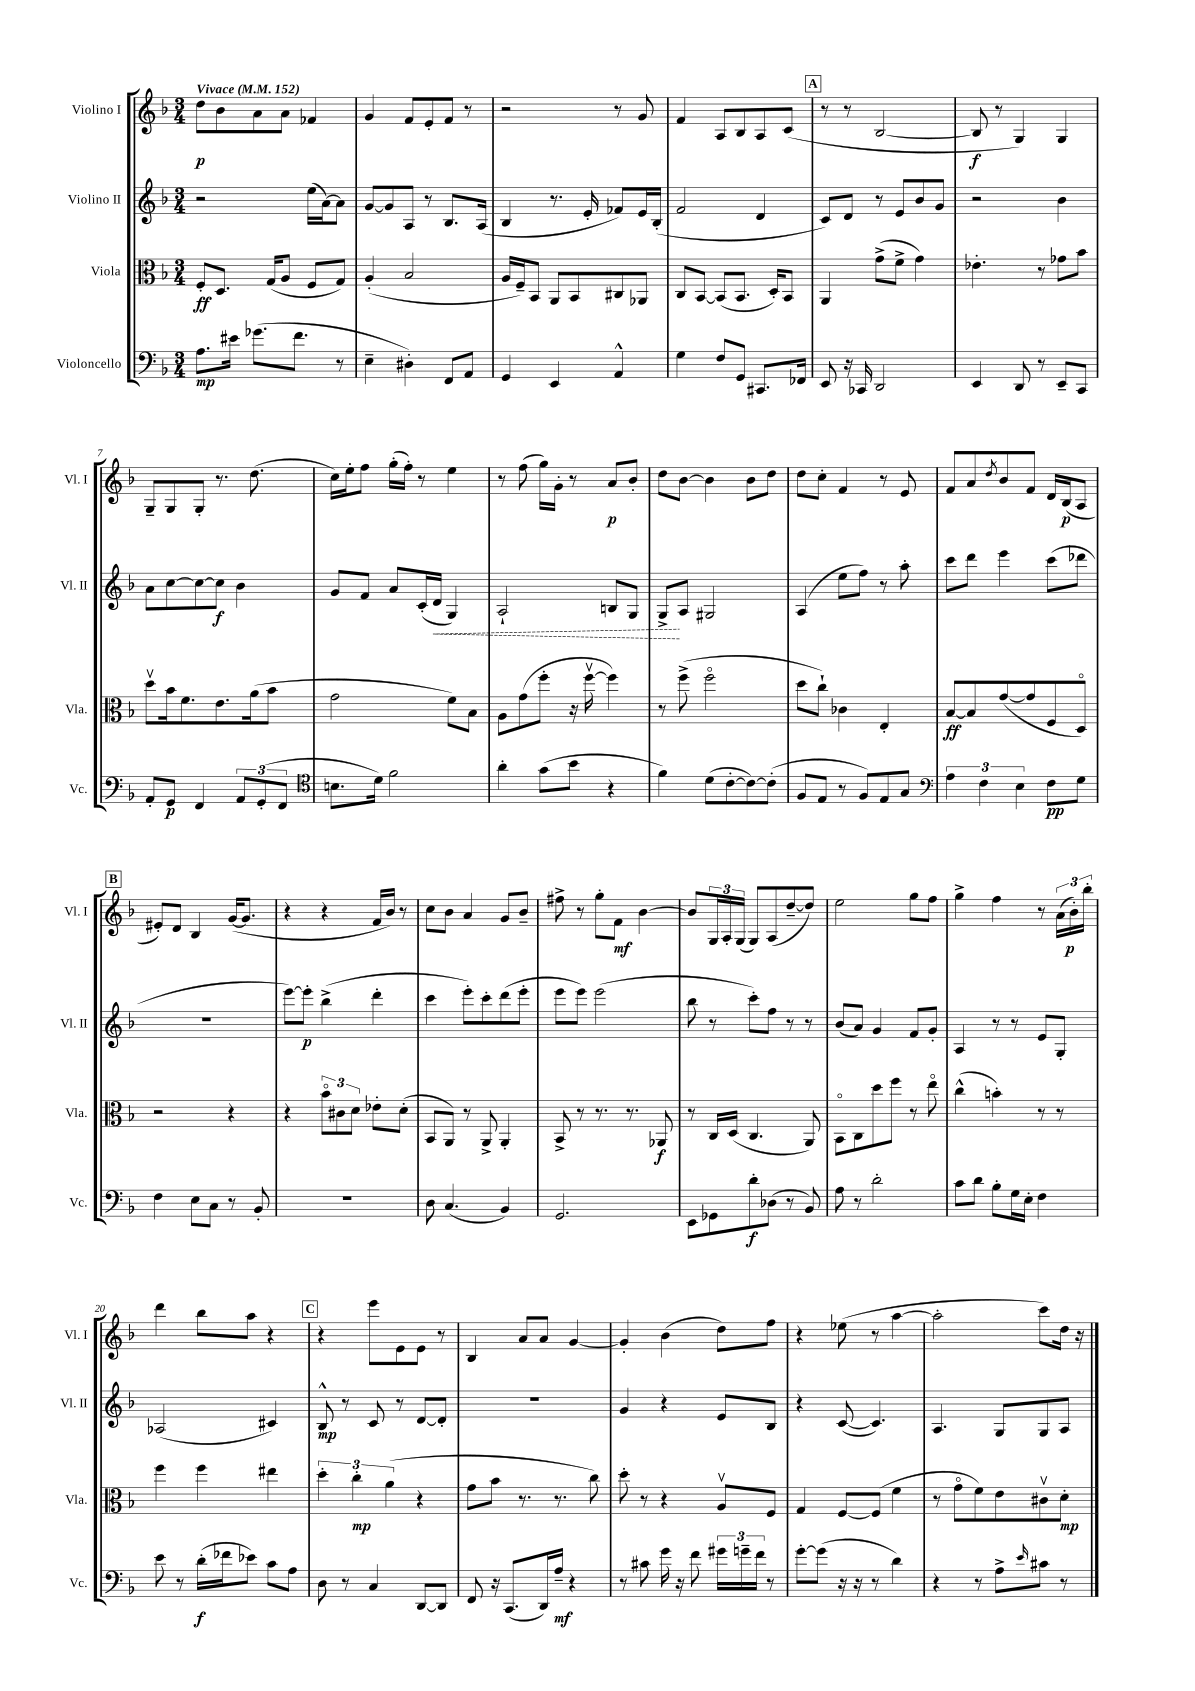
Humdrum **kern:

**kern	**kern	**kern	**kern
*staff4	*staff3	*staff2	*staff1
*clefF4	*clefC3	*clefG2	*clefG2
*k[b-]	*k[b-]	*k[b-]	*k[b-]
*M3/4	*M3/4	*M3/4	*M3/4
*MM152	*MM152	*MM152	*MM152
8.A	8F'	2r	8dd
.	8.D	.	8b-
16e#	.	.	.
(8.g-	.	.	8a
.	(16G	.	.
.	8A	.	8a
8.f	.	.	.
.	8F	(16ee	4f-
.	.	[16a)	.
8r	8G)	8a]	.
=	=	=	=
4E~	(4A'	[8g	4g
.	.	8g]	.
4D#')	2B-	8A	8f
.	.	8r	8e'
8FF	.	8.B-	8f
8AA	.	.	8r
.	.	(16A	.
=	=	=	=
4GG	16A	4B-	2r
.	16F~)	.	.
.	8BB-	.	.
4EE	8AA	8.r	.
.	8BB-	.	.
.	.	16e'	.
4AA^^	8C#	8f-)	8r
.	8AA-	16e	8g
.	.	(16B-'	.
=	=	=	=
4G	8C	2f	4f
.	[8BB-	.	.
8F	(8BB-]	.	8A
8GG	8.BB-	.	8B-
8.CC#	.	4d	8A
.	16D')	.	.
.	8BB-	.	(8c
16FF-	.	.	.
=	=	=	=
8EE	4AA	8c)	8r
16r	.	8d	8r
16CC-	.	.	.
2DD	(8g^	8r	[2B-
.	8f^	8e	.
.	4g)	8b-	.
.	.	8g	.
=	=	=	=
4EE	4.e-'	2r	8B-]
.	.	.	8r
8DD	.	.	4G)
8r	8r	.	.
8EE~	8g-	4b-	4G
8CC	8b-	.	.
=	=	=	=
8AA'	8ddv	8a	8G~
8GG	16b-	[8cc	8G
.	8.f	.	.
4FF	.	8cc_	8G'
.	8.e	8cc]	8.r
12AA	.	4b-	.
.	(16a	.	(8.dd
(12GG'	.	.	.
.	8b-	.	.
12FF	.	.	.
=	=	=	=
*clefC4	*	*	*
8.B	2g	8g	16cc)
.	.	.	16ee'
.	.	8f	8ff
16d)	.	.	.
2f	.	8a	(16gg'
.	.	.	16ff')
.	.	(16c'	8r
.	.	16d	.
.	8f)	4G)	4ee
.	8B-	.	.
=	=	=	=
4a'	8A	2A`	8r
.	(8g	.	(8ff
(8g	8ff'	.	16gg)
.	.	.	16g'
8b-	16r	.	8r
.	[16ffv	.	.
4r	4ff])	8B	8a
.	.	8G	8b-'
=	=	=	=
4f)	8r	8G^	8dd
.	(8ff^	8A	[8b-
(8d	2ffo	2G#	4b-]
[8c'	.	.	.
8c_)	.	.	8b-
(8c']	.	.	8dd
=	=	=	=
8F	8dd	(4A	8dd
8E	8cc`)	.	8cc'
8r	4c-	8ee	4f
8F)	.	8ff)	.
8E	4E'	8r	8r
8G	.	8aa'	8e
=	=	=	=
*clefF4	*	*	*
6A	[8B-	8ccc	8f
.	8B-]	8ddd	8a
6F	.	.	.
.	.	.	8qdd
.	([8g	4eee	8b-
6E	.	.	.
.	8g]	.	8f
8F	8F	(8ccc	16d
.	.	.	(16B-
8G	8Do)	8ddd-	8A
=	=	=	=
4F	2r	2.r	8e#')
.	.	.	8d
8E	.	.	4B-
8C	.	.	.
8r	4r	.	([16g
.	.	.	8.g]
8BB-'	.	.	.
=	=	=	=
2.r	4r	[8eee)	4r
.	.	8eee']	.
.	12b-o	(4bb-^	4r
.	12c#	.	.
.	12d	.	.
.	8e-'	4ddd'	16f
.	.	.	16b-)
.	(8d'	.	8r
=	=	=	=
8D	8BB-	4ccc	8cc
(4.C	8AA)	.	8b-
.	8r	8eee')	4a
.	8AA^	8ccc'	.
4BB-)	4AA'	(8ddd	8g
.	.	8eee'	8b-~
=	=	=	=
2.GG	8BB-^	8eee	8ff#^
.	8r	8eee)	8r
.	8.r	(2eee	8gg'
.	.	.	8f
.	8.r	.	.
.	.	.	[4b-
.	8AA-	.	.
=	=	=	=
8EE	8r	8bb-	8b-]
8GG-	16C	8r	24G
.	.	.	24A'
.	(16D	.	.
.	.	.	(24G
8d'	4.C	8ccc')	8G)
(8D-	.	8ff	(8A
8r	.	8r	[8dd~
8BB-)	8AA)	8r	8dd])
=	=	=	=
8A	8BB-o	(8b-	2ee
8r	8C	8a)	.
2d'	8dd	4g	.
.	8ff	.	.
.	8r	8f	8gg
.	8eeo	8g'	8ff
=	=	=	=
8c	(4cc^^	4A	4gg^
8d	.	.	.
8B-'	4b')	8r	4ff
16G	.	8r	.
16E'	.	.	.
4F	8r	8e	8r
.	8r	8G'	(24a
.	.	.	24b-')
.	.	.	24bb-'
=	=	=	=
8e	4ff	(2A-	4ddd
8r	.	.	.
(16d'	4ff	.	8bb-
16f-	.	.	.
8e-)	.	.	8aa
8c	4ee#	4c#)	4r
8A	.	.	.
=	=	=	=
8D	6dd'	8B-^^	4r
8r	.	8r	.
.	6cc'	.	.
4C	.	8c	8eee
.	(6a	.	.
.	.	8r	8e
[8DD	4r	[8d	8e
8DD]	.	8d']	8r
=	=	=	=
8FF	8g	2.r	4B-
16r	8b-	.	.
(8.CC	.	.	.
.	8.r	.	8a
16DD)	.	.	8a
16A~	8.r	.	.
4r	.	.	[4g
.	8cc)	.	.
=	=	=	=
8r	8dd'	4g	4g']
8c#	8r	.	.
16g	4r	4r	(4b-
16r	.	.	.
8f	.	.	.
24g#	8Av	8e	8dd)
24g~	.	.	.
24f	.	.	.
8r	8F	8B-	8ff
=	=	=	=
[8g'	4G	4r	4r
(8g]	.	.	.
16r	[8F	([8c	(8ee-
16r	.	.	.
8r	(8F]	4.c])	8r
4d)	4f	.	[4aa
=	=	=	=
4r	8r	4.A	2aa']
.	8go	.	.
8r	8f)	.	.
8A^	8e	8G	.
16qqe	.	.	.
8c#	8c#v	8G	8ccc)
8r	8d'	8A	16dd
.	.	.	16r
==	==	==	==
*-	*-	*-	*-
